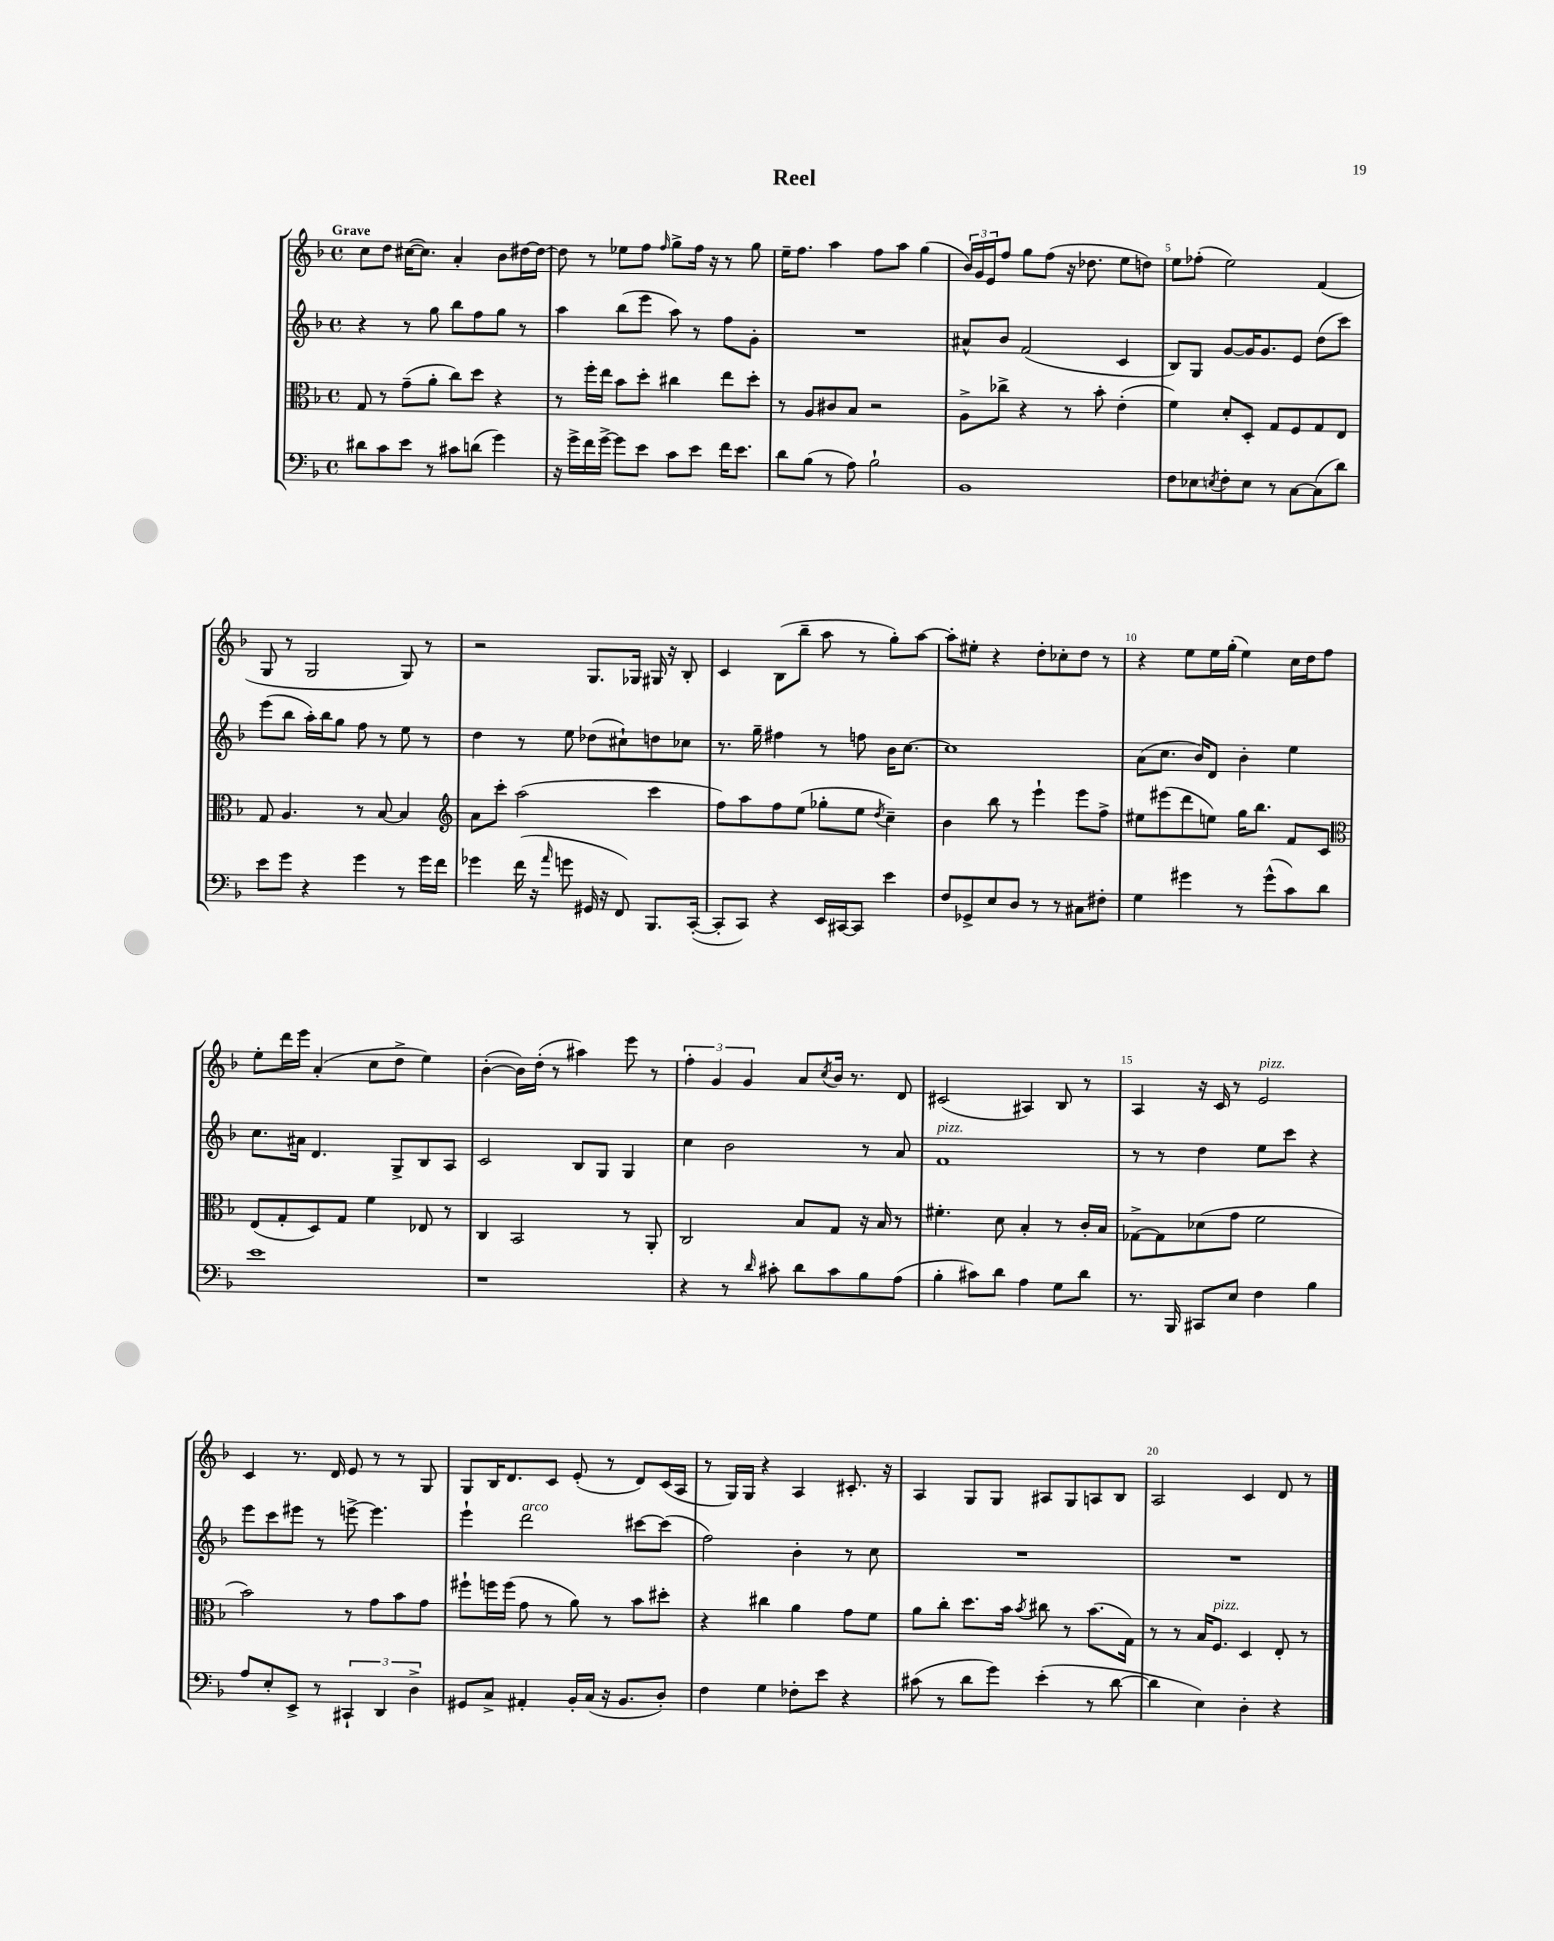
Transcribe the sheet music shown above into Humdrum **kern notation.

**kern	**kern	**kern	**kern
*staff4	*staff3	*staff2	*staff1
*clefF4	*clefC3	*clefG2	*clefG2
*k[b-]	*k[b-]	*k[b-]	*k[b-]
*M4/4	*M4/4	*M4/4	*M4/4
*met(c)	*met(c)	*met(c)	*met(c)
8d#	8G	4r	8cc
8c	8r	.	8dd
8e	(8g~	8r	([16cc#
.	.	.	8.cc#])
8r	8a'	8gg	.
8c#	8cc)	8bb-	4a'
(8d	8dd	8ff	.
4g)	4r	8gg	8b-
.	.	8r	[16dd#
.	.	.	16dd#_
=	=	=	=
16r	8r	4aa	8dd#]
16g^	.	.	.
16f	16ff'	.	8r
[16g^	16ee	.	.
8g]	8b-	(8bb-	8ee-
8e	8dd'	8eee	8ff
.	.	.	16qqff
8c	4cc#	8aa)	8gg^
8e	.	8r	16ff
.	.	.	16r
16f	8ee	8ff	8r
8.e	.	.	.
.	8dd'	8g'	8gg
=	=	=	=
8d	8r	1r	16ee~
.	.	.	8.ff
(8B-	8A	.	.
8r	8c#	.	4aa
8A)	8B-	.	.
2B-`	2r	.	8ff
.	.	.	8aa
.	.	.	(4gg
=	=	=	=
1BB-	8A^	8a#^^	24b-)
.	.	.	24g
.	.	.	24e
.	8cc-^	8b-	8ff
.	4r	(2f	8gg
.	.	.	(8ff
.	8r	.	16r
.	.	.	8.dd-
.	8b-'	.	.
.	(4e'	4c	8ee
.	.	.	8dd)
=	=	=	=
8F	4f)	8B-)	8ee
8E-	.	8G	(8ff-'
8qE	.	.	.
8F'	8d'	[8g	2ee)
8E	8D'	16g]	.
.	.	8.g	.
8r	8G	.	.
[8C	8F	8e	.
(8C]	8G	(8dd	(4f
8d)	8E	8ccc)	.
=	=	=	=
8e	8G	(8eee	8G
8g	4.A	8bb-	8r
4r	.	16aa')	2G
.	.	16bb-	.
.	.	8gg	.
4g	8r	8ff	.
.	[8B-	8r	.
8r	4B-]	8ee	8G)
16g	.	8r	8r
16f	.	.	.
=	=	=	=
*	*clefG2	*	*
4g-	8a	4dd	2r
.	8ccc'	.	.
(16f	(2aa	8r	.
16r	.	.	.
16qqa	.	.	.
8g	.	8ee	.
16GG#	.	(8dd-	8.G
16r	.	.	.
8FF)	.	8cc#`)	.
.	.	.	16G-
8.BBB-	4ccc	8dd	16G#
.	.	.	16r
.	.	8cc-	8B-'
([16CC'	.	.	.
=	=	=	=
8CC']	8ff)	8.r	4c
8CC)	8aa	.	.
.	.	16gg~	.
4r	8ff	4ff#	(8B-
.	(8ee	.	8bb-~
16EE	8gg-'	8r	8aa
[16CC#	.	.	.
8CC#]	8ee	8ff	8r
.	8qdd	.	.
4e	4cc~)	16b-	8gg')
.	.	[8.cc	.
.	.	.	[8aa
=	=	=	=
8F	4b-	1cc]	8aa']
8GG-^	.	.	8ee#'
8E	8bb-	.	4r
8D	8r	.	.
8r	4eee`	.	8dd'
8r	.	.	8cc-'
8C#	8eee	.	8dd
8F#'	8ff^	.	8r
=	=	=	=
4G	8ee#	(8a	4r
.	(8eee#	8.cc	.
4g#	8ddd	.	8ee
.	.	16b-)	.
.	8ee)	8d	16ee
.	.	.	(16gg'
8r	16gg	4b-'	4ee)
.	8.bb-	.	.
(8g#^^	.	.	.
8c)	8f	4ee	16cc
.	.	.	16dd
8d	8c	.	8ff
=	=	=	=
*	*clefC3	*	*
1e	(8E	8.cc	8ee'
.	8G'	.	16ddd
.	.	16a#	16eee
.	8D)	4.d	(4a'
.	8G	.	.
.	4f	.	8cc
.	.	8G^	8dd^
.	8E-	8B-	4ee)
.	8r	8A	.
=	=	=	=
1r	4C	2c	([4b-'
.	2BB-	.	16b-])
.	.	.	(16dd'
.	.	.	8r
.	.	8B-	4aa#)
.	.	8G	.
.	8r	4G	8eee
.	8AA'	.	8r
=	=	=	=
4r	2C	4cc	6ff'
.	.	.	6g
8r	.	2b-	.
.	.	.	6g
16qqd	.	.	.
8c#'	.	.	.
8d	8B-	.	8a
.	.	.	8qcc
8c#	8G	.	16b-
.	.	.	8.r
8B-	16r	8r	.
.	16B-	.	.
(8A	8r	8a	8d
=	=	=	=
4B-'	4.f#'	1f	(2c#
8c#)	.	.	.
8d	8d	.	.
4A	4B-'	.	4A#)
8G	8r	.	8B-
8d	16c'	.	8r
.	16B-	.	.
=	=	=	=
8.r	[8G-^	8r	4A
.	8G-]	8r	.
16BBB-	.	.	.
8CC#	(8d-	4dd	16r
.	.	.	16c
8E	8g	.	8r
4F	2f	8ee	2e
.	.	8ccc	.
4B-	.	4r	.
=	=	=	=
8A	2b-)	8eee	4c
8E'	.	8ccc	.
8EE^	.	8eee#	8.r
8r	.	8r	.
.	.	.	16d
6CC#`	8r	[8eee^	8e
.	8g	4.eee]	8r
6DD	.	.	.
.	8b-	.	8r
6D^	.	.	.
.	8g	.	8G
=	=	=	=
8GG#	8ff#`	4eee`	8G
8C^	16ff	.	16B-
.	(16ff	.	8.d
4AA#'	8g	2ddd	.
.	8r	.	8c
16BB-'	8a)	.	(8e'
(16C	.	.	.
16r	8r	.	8r
8.BB-	.	.	.
.	8b-	[8ccc#	8d)
8D')	8dd#'	(8ccc#]	(16c
.	.	.	16A
=	=	=	=
4F	4r	2ff)	8r
.	.	.	16G)
.	.	.	16G
4G	4cc#	.	4r
8F-'	4a	4b-'	4A
8e	.	.	.
4r	8g	8r	8.c#'
.	8f	8cc	.
.	.	.	16r
=	=	=	=
(8c#	8a	1r	4A
8r	8cc'	.	.
8d	8.dd	.	8G
8g)	.	.	8G
.	16b-	.	.
.	8qb-	.	.
(4e'	8cc#	.	8A#
.	8r	.	8G
8r	(8.b-	.	8A
[8d	.	.	8B-
.	16G)	.	.
=	=	=	=
4d]	8r	1r	2A
.	8r	.	.
4E)	16B-	.	.
.	8.F	.	.
4D'	4D	.	4c
4r	8E'	.	8d
.	8r	.	8r
==	==	==	==
*-	*-	*-	*-
